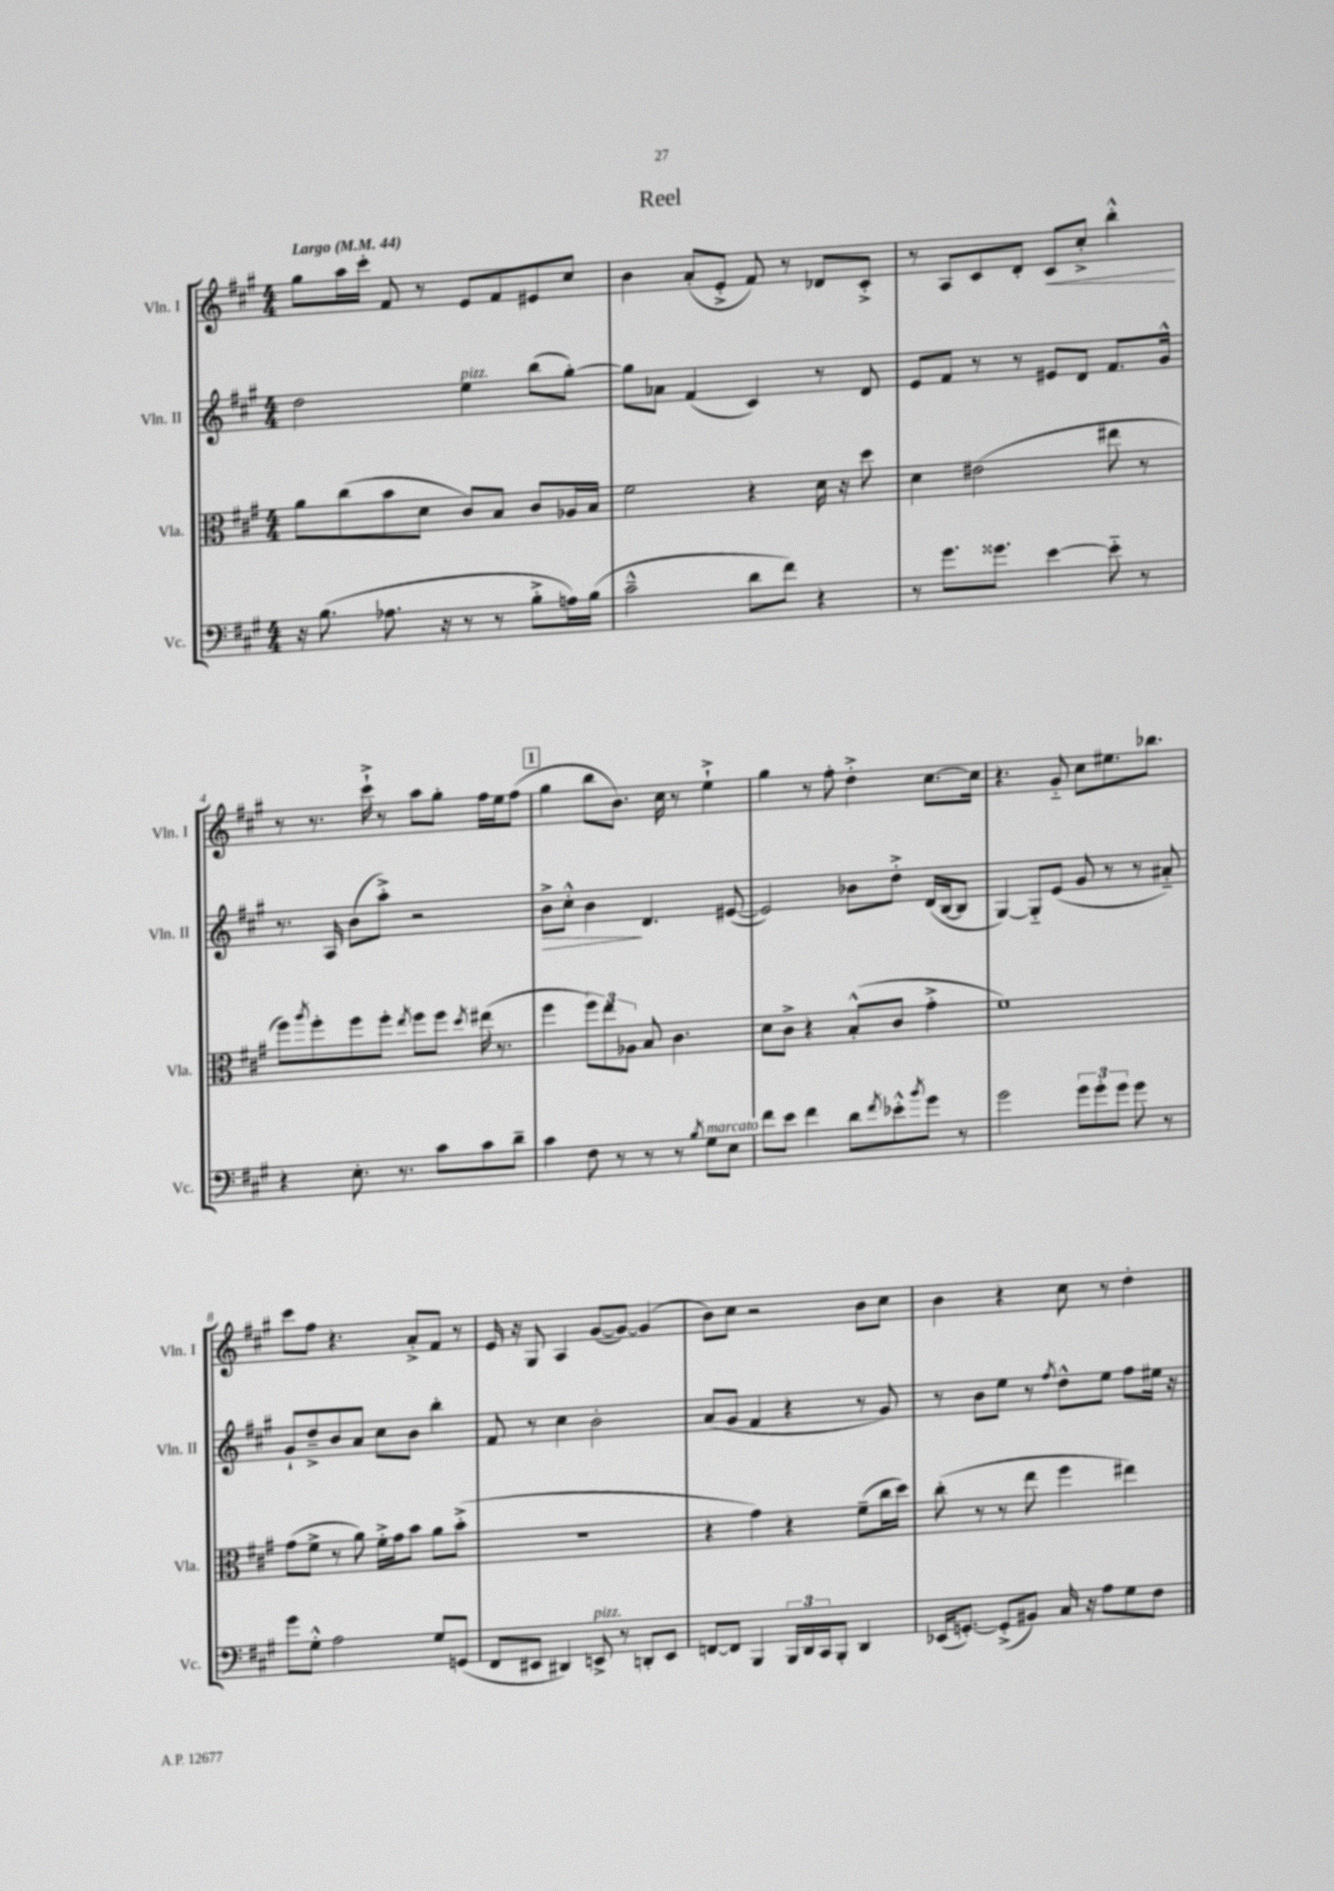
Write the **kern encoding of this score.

**kern	**kern	**kern	**kern
*staff4	*staff3	*staff2	*staff1
*clefF4	*clefC3	*clefG2	*clefG2
*k[f#c#g#]	*k[f#c#g#]	*k[f#c#g#]	*k[f#c#g#]
*M4/4	*M4/4	*M4/4	*M4/4
*MM44	*MM44	*MM44	*MM44
16r	8a	2dd	8gg#
(8.B	.	.	.
.	(8cc#	.	16aa
.	.	.	16ccc#'
8.A-	8b	.	8f#
.	8d	.	8r
16r	.	.	.
8r	8c#)	4ee	8e
8r	8B	.	8f#
8B'^	8c#	(8bb	8e#
16A)	16A-	[8gg#')	8cc#
(16B	16B	.	.
=	=	=	=
2c#~^^	2f#	8gg#]	4b
.	.	8a-	.
.	.	(4f#	(8a'
.	.	.	8e'^
8d	4r	4c#)	8f#)
8f#)	.	.	8r
4r	16d	8r	8d-
.	16r	.	.
.	8dd	8d	8c#'^
=	=	=	=
8r	4d	8e	8r
8.g#	.	8f#	8A
.	(2e#	8r	8c#
8.g##	.	.	.
.	.	8r	8d'
[4e	.	8e#	8c#
.	.	8d	8cc#'^
8e'~]	8ee#	8.f#	4bb'^^
8r	8r	.	.
.	.	16g#^^	.
=	=	=	=
4r	8ff#)	8.r	8r
.	8qaa	.	.
.	8ff#'	.	8.r
.	.	16A	.
8.E'	8ff#	(8b	.
.	.	.	16ccc#`^
.	8ff#'	8aa'^)	8r
8.r	.	.	.
.	8qee	.	.
.	8ff#	2r	8aa
8c#	8ff#	.	8gg#'
.	8qdd	.	.
8c#	(16ee#	.	16ff#
.	8.r	.	16ee
8d~	.	.	(8ff#
=	=	=	=
4c#	4ff#	8b^	4gg#
.	.	8cc#'^^	.
8F#	12ff#)	4b	8bb
.	12ee	.	.
8r	.	.	8.b)
.	12A-	.	.
8r	8B	4.d	.
.	.	.	16cc#
8r	4.c#	.	8r
8qB	.	.	.
8G#	.	.	4ee`^
8E	.	([8e#	.
=	=	=	=
8f#	8d	2e#])	4gg#
8e	8c#^	.	.
4f#	4r	.	8r
.	.	.	8ff#'
8d	(8B'^^	8b-	4dd'^
8qf#	.	.	.
8e-'^^	8c#	8dd'^	.
8qb	.	.	.
8g#	4g#'^	(16d	[8.cc#
.	.	[16B	.
8r	.	8B]	.
.	.	.	16cc#]
=	=	=	=
2g#	1f#)	[4G#)	4.r
.	.	8G#'~]	.
.	.	(8e	8g#'~
12g#	.	8g#	8cc#
12g#'	.	.	.
.	.	8r	8.ee#
12g#	.	.	.
8g#	.	8r	.
.	.	.	8.bb-
8r	.	8a#'~)	.
=	=	=	=
8g#	(8g#	8g#`	8ccc#
8G#'^^	8f#^	8dd~^	8ff#
2A	8r	8b	4.r
.	8a)	8a	.
.	16f#'^	8cc#	.
.	16g#	.	.
.	8b	8b	8a'^
8G#	8a	4bb'	8f#
(8GG	(8b'^	.	8r
=	=	=	=
8FF#	1r	8f#	16e
.	.	.	16r
8EE#	.	8r	8G#
4DD#)	.	4cc#	4A
8EE^	.	2b'	([8g#
8r	.	.	8g#_)
8DD'	.	.	(4g#]
8EE	.	.	.
=	=	=	=
[8FF	4r	(8a	8b)
8FF]	.	8g#	8cc#
4BBB	4g#)	4f#	2r
24BBB	4r	4r	.
24DD	.	.	.
24CC#	.	.	.
8BBB'	.	.	.
4DD	(8f#~	8r	8b
.	16cc#	8g#)	8cc#
.	16dd)	.	.
=	=	=	=
(16EE-	(8cc#'	8r	4b
[8.GG')	.	.	.
.	8r	8b	.
(8GG'^]	8r	8ee	4r
8BB#)	8ee	8r	.
.	.	8qff#	.
16C#	4ff#	8dd^^	8cc#
16r	.	.	.
8A	.	8ee	8r
8G#	4ee#)	8ff#	4dd'
8F#	.	16ee#	.
.	.	16r	.
==	==	==	==
*-	*-	*-	*-
